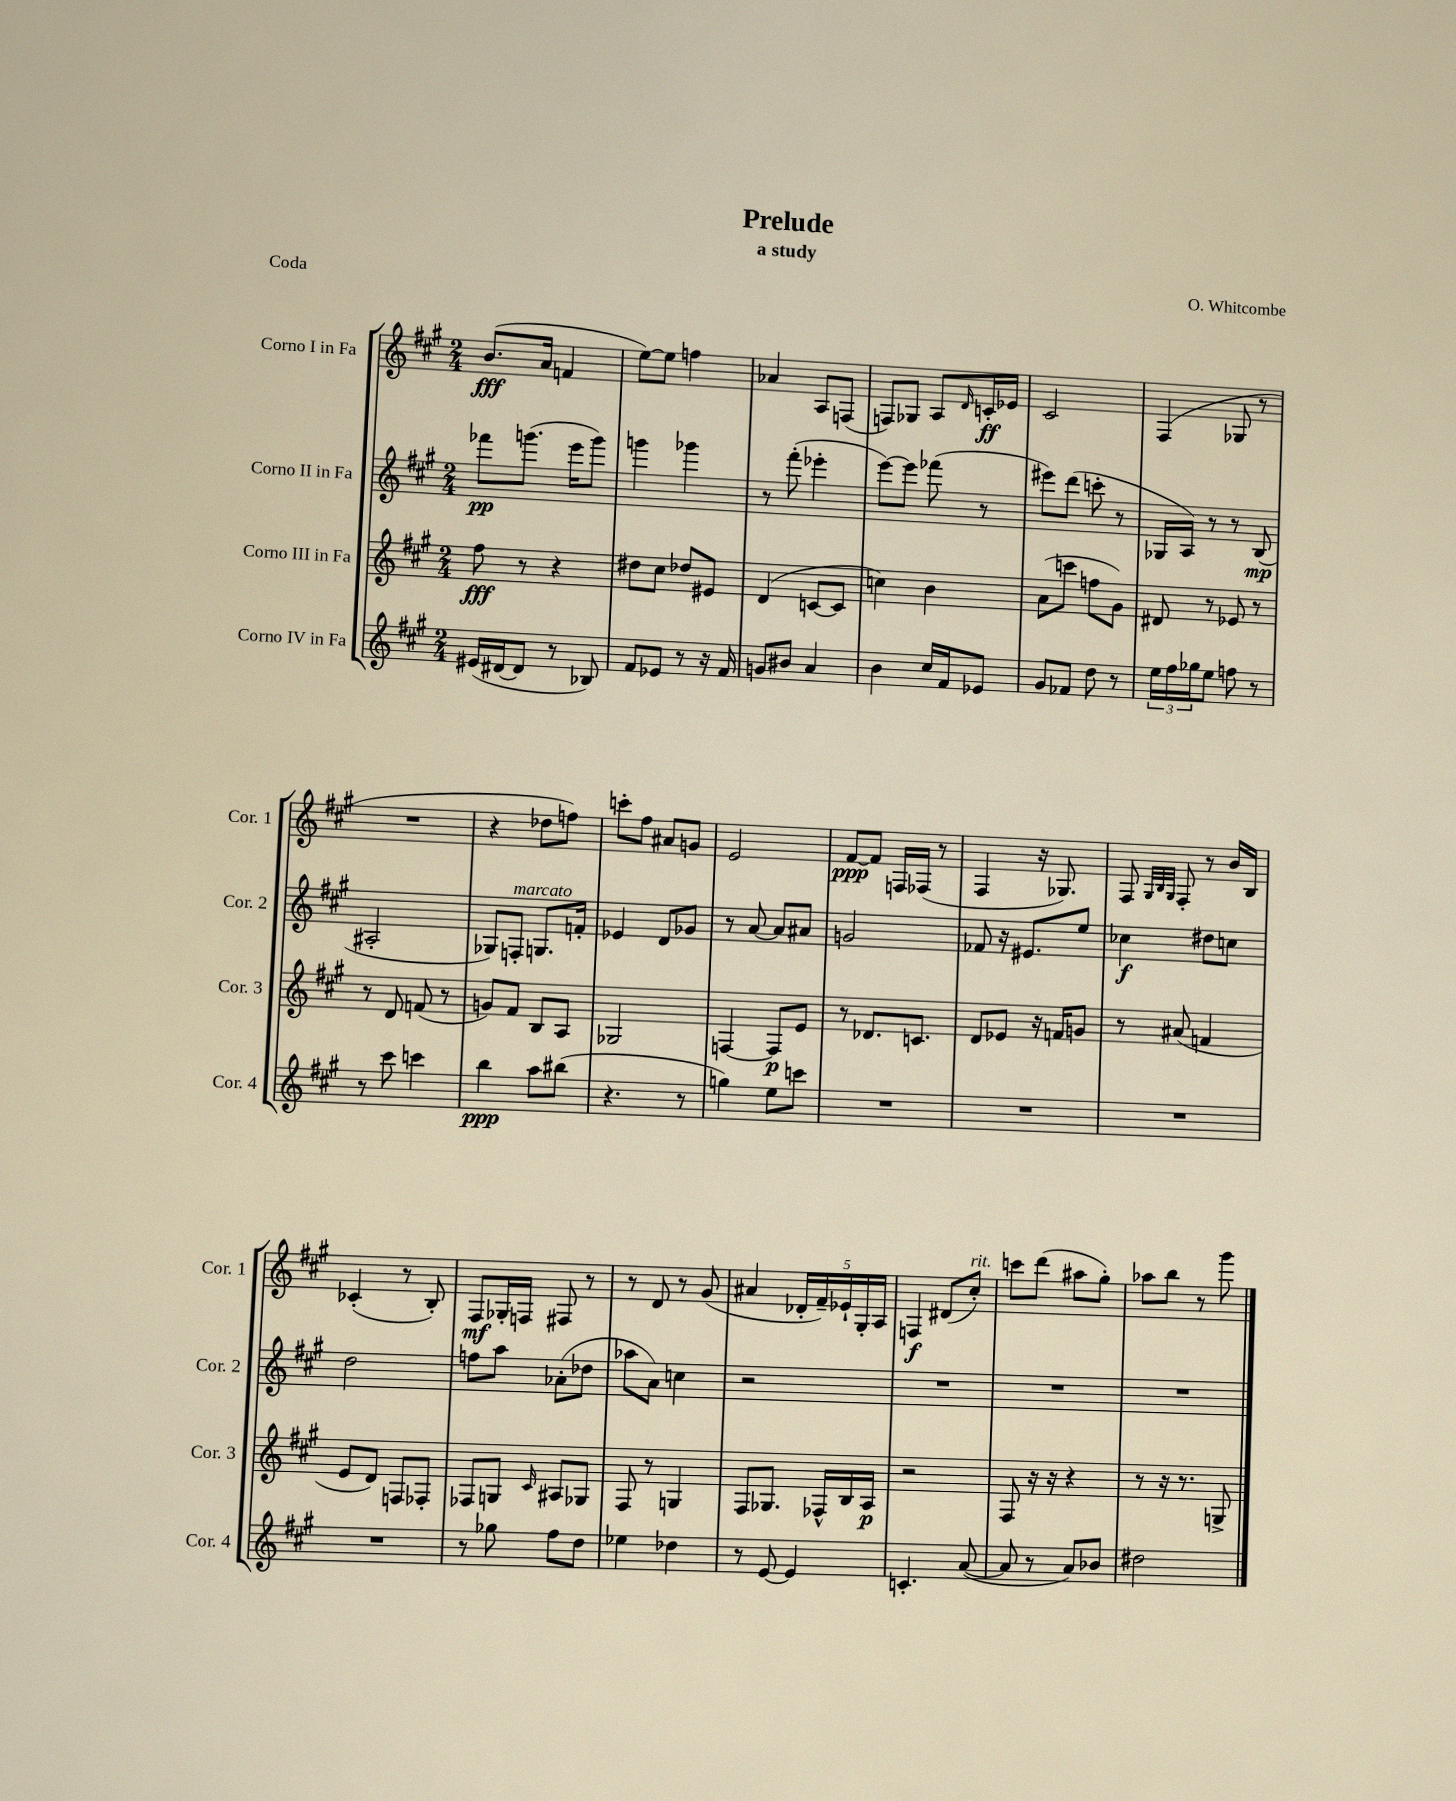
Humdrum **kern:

**kern	**dynam	**kern	**dynam	**kern	**dynam	**kern	**dynam
*part4	*part4	*part3	*part3	*part2	*part2	*part1	*part1
*staff4	*staff4	*staff3	*staff3	*staff2	*staff2	*staff1	*staff1
*I"Corno IV in Fa	*	*I"Corno III in Fa	*	*I"Corno II in Fa	*	*I"Corno I in Fa	*
*I'Cor. 4	*	*I'Cor. 3	*	*I'Cor. 2	*	*I'Cor. 1	*
*clefG2	*	*clefG2	*	*clefG2	*	*clefG2	*
*k[f#c#g#]	*	*k[f#c#g#]	*	*k[f#c#g#]	*	*k[f#c#g#]	*
*M2/4	*	*M2/4	*	*M2/4	*	*M2/4	*
=1	=1	=1	=1	=1	=1	=1	=1
(16e#X/LL	.	8ff#\	fff	8fff-X\L	pp	(8.b/L	fff
[16d#X/J	.	.	.	.	.	.	.
8d#/J]	.	8r	.	(8.gggn\J	.	.	.
.	.	.	.	.	.	16a/Jk	.
8r	.	4r	.	.	.	4fn/	.
.	.	.	.	16eee\KL	.	.	.
8B-X/)	.	.	.	8ggg\J)	.	.	.
=2	=2	=2	=2	=2	=2	=2	=2
8f#/L	.	8dd#X\L	.	4gggn\	.	[8ee\L)	.
8e-X/J	.	8cc#\J	.	.	.	8ee\J]	.
8r	.	8dd-X/L	.	4ggg-X\	.	4ffn\	.
16r	.	8e#X/J	.	.	.	.	.
16f#/	.	.	.	.	.	.	.
=3	=3	=3	=3	=3	=3	=3	=3
8gn/L	.	(4d/	.	8r	.	4a-X/	.
8b#X/J	.	.	.	(8fff#'\	.	.	.
4a/	.	[8cn/L	.	4eee-X'\	.	8A/L	.
.	.	8c/J]	.	.	.	(8Fn/J	.
=4	=4	=4	=4	=4	=4	=4	=4
4b\	.	4ccn\)	.	[8eee\L)	.	8Fn/L)	.
.	.	.	.	8eee\J]	.	8G-X/J	.
16cc#/LL	.	4b\	.	(8fff-X\	.	8A/L	.
16f#/J	.	.	.	.	.	.	.
.	.	.	.	.	.	16qqd/	.
8e-X/J	.	.	.	8r	.	16cn'/L	ff
.	.	.	.	.	.	16e-X/JJ	.
=5	=5	=5	=5	=5	=5	=5	=5
8g#/L	.	(8a\L	.	8eee#X\L)	.	2c#/	.
8f-X/J	.	8cccn\J	.	(8ddd\J	.	.	.
8dd\	.	8ffn\L	.	8cccn'\	.	.	.
8r	.	8g#\J)	.	8r	.	.	.
=6	=6	=6	=6	=6	=6	=6	=6
24ee\LL	.	8d#X/	.	16G-X/LL	.	(4F#/	.
24ff#\	.	.	.	.	.	.	.
.	.	.	.	16A/JJ)	.	.	.
24gg-X\J	.	.	.	.	.	.	.
8ee\J	.	8r	.	8r	.	.	.
8ffn\	.	8e-X/	.	8r	.	8G-X/	.
8r	.	8r	.	(8B/	mp	8r	.
!!LO:LB:g=z
=7	=7	=7	=7	=7	=7	=7	=7
8r	.	8r	.	2A#X'/	.	2r	.
8ccc#\	.	8d/	.	.	.	.	.
4cccn\	.	(8fn/	.	.	.	.	.
.	.	8r	.	.	.	.	.
=8	=8	=8	=8	=8	=8	=8	=8
4bb\	ppp	8gn/L)	.	8G-X/L)	.	4r	.
!	!	!	!	!LO:TX:a:i:t=marcato	!	!	!
.	.	8f#/J	.	8Fn'/J	.	.	.
8aa\L	.	8B/L	.	8.Gn/L	.	8dd-X\L	.
(8bb#X\J	.	8A/J	.	.	.	8ffn\J)	.
.	.	.	.	16fn'/Jk	.	.	.
=9	=9	=9	=9	=9	=9	=9	=9
4.r	.	2G-X/	.	4e-X/	.	8cccn'\L	.
.	.	.	.	.	.	8ff#\J	.
.	.	.	.	8d/L	.	8a#X/L	.
8r	.	.	.	8g-X/J	.	8gn/J	.
=10	=10	=10	=10	=10	=10	=10	=10
4ggn\)	.	[4Fn/	.	8r	.	2e/	.
.	.	.	.	[8a/	.	.	.
8ee\L	.	8F/L]	p	8a/L]	.	.	.
8cccn\J	.	8e/J	.	8a#X/J	.	.	.
=11	=11	=11	=11	=11	=11	=11	=11
2r	.	8r	.	2gn/	.	[8f#/L	ppp
.	.	8.d-X/L	.	.	.	8f#/J]	.
.	.	.	.	.	.	16Fn/LL	.
.	.	8.cn/J	.	.	.	(16F-X/JJ	.
.	.	.	.	.	.	8r	.
=12	=12	=12	=12	=12	=12	=12	=12
2r	.	8d/L	.	8f-X/	.	4F#/	.
.	.	8e-X/J	.	16r	.	.	.
.	.	.	.	8.e#X/L	.	.	.
.	.	16r	.	.	.	16r	.
.	.	16fn/KL	.	.	.	8.G-X/)	.
.	.	8gn/J	.	8ee/J	.	.	.
=13	=13	=13	=13	=13	=13	=13	=13
2r	.	8r	.	4cc-X\	f	8F#/	.
.	.	.	.	.	.	32qqG#/LLL	.
.	.	.	.	.	.	32qqB/	.
.	.	.	.	.	.	32qqG#/JJJ	.
.	.	(8a#X/	.	.	.	8F#'/	.
.	.	4fn/	.	8dd#X\L	.	8r	.
.	.	.	.	8ccn\J	.	16b/LL	.
.	.	.	.	.	.	16B/JJ	.
!!LO:LB:g=z
=14	=14	=14	=14	=14	=14	=14	=14
2r	.	8e/L	.	2dd\	.	(4c-X'/	.
.	.	8d/J)	.	.	.	.	.
.	.	8Fn/L	.	.	.	8r	.
.	.	8F-X'/J	.	.	.	8B'/)	.
=15	=15	=15	=15	=15	=15	=15	=15
8r	.	8F-X/L	.	8ffn\L	.	8F#/L	mf
8gg-X\	.	8Gn/J	.	8aa\J	.	16G-X'/L	.
.	.	.	.	.	.	16Fn/JJ	.
.	.	16qqc#/	.	.	.	.	.
8ff#\L	.	8A#X/L	.	(8a-X'\L	.	8F#X/	.
8dd\J	.	8G-X/J	.	8dd-X\J	.	8r	.
=16	=16	=16	=16	=16	=16	=16	=16
4ee-X\	.	8F#/	.	8aa-X\L	.	8r	.
.	.	8r	.	8a\J)	.	8d/	.
4dd-X\	.	4Gn/	.	4ccn\	.	8r	.
.	.	.	.	.	.	(8g#/	.
=17	=17	=17	=17	=17	=17	=17	=17
8r	.	8F#/L	.	2r	.	4a#X/	.
[8e/	.	8.G-X/J	.	.	.	.	.
4e/]	.	.	.	.	.	20d-X'/LL	.
.	.	.	.	.	.	20f#~/)	.
.	.	16F-X^^/LL	.	.	.	.	.
.	.	.	.	.	.	20e-X`/	.
.	.	16B/	.	.	.	.	.
.	.	.	.	.	.	20G#'/	.
.	.	16A/JJ	p	.	.	.	.
.	.	.	.	.	.	20A/JJ	.
=18	=18	=18	=18	=18	=18	=18	=18
4.cn'/	.	2r	.	2r	.	4Fn/	f
.	.	.	.	.	.	(8d#X/L	.
!	!	!	!	!	!	!LO:TX:a:i:t=rit.	!
([8a/	.	.	.	.	.	8cc#'/J)	.
=19	=19	=19	=19	=19	=19	=19	=19
8a/]	.	8F#/	.	2r	.	8cccn\L	.
8r	.	16r	.	.	.	(8ddd\J	.
.	.	16r	.	.	.	.	.
8a/L)	.	4r	.	.	.	8aa#X\L	.
8b-X/J	.	.	.	.	.	8gg#'\J)	.
=20	=20	=20	=20	=20	=20	=20	=20
2dd#X\	.	8r	.	2r	.	8aa-X\L	.
.	.	16r	.	.	.	8bb\J	.
.	.	8.r	.	.	.	.	.
.	.	.	.	.	.	8r	.
.	.	8Gn^/	.	.	.	8ggg#\	.
==	==	==	==	==	==	==	==
*-	*-	*-	*-	*-	*-	*-	*-
